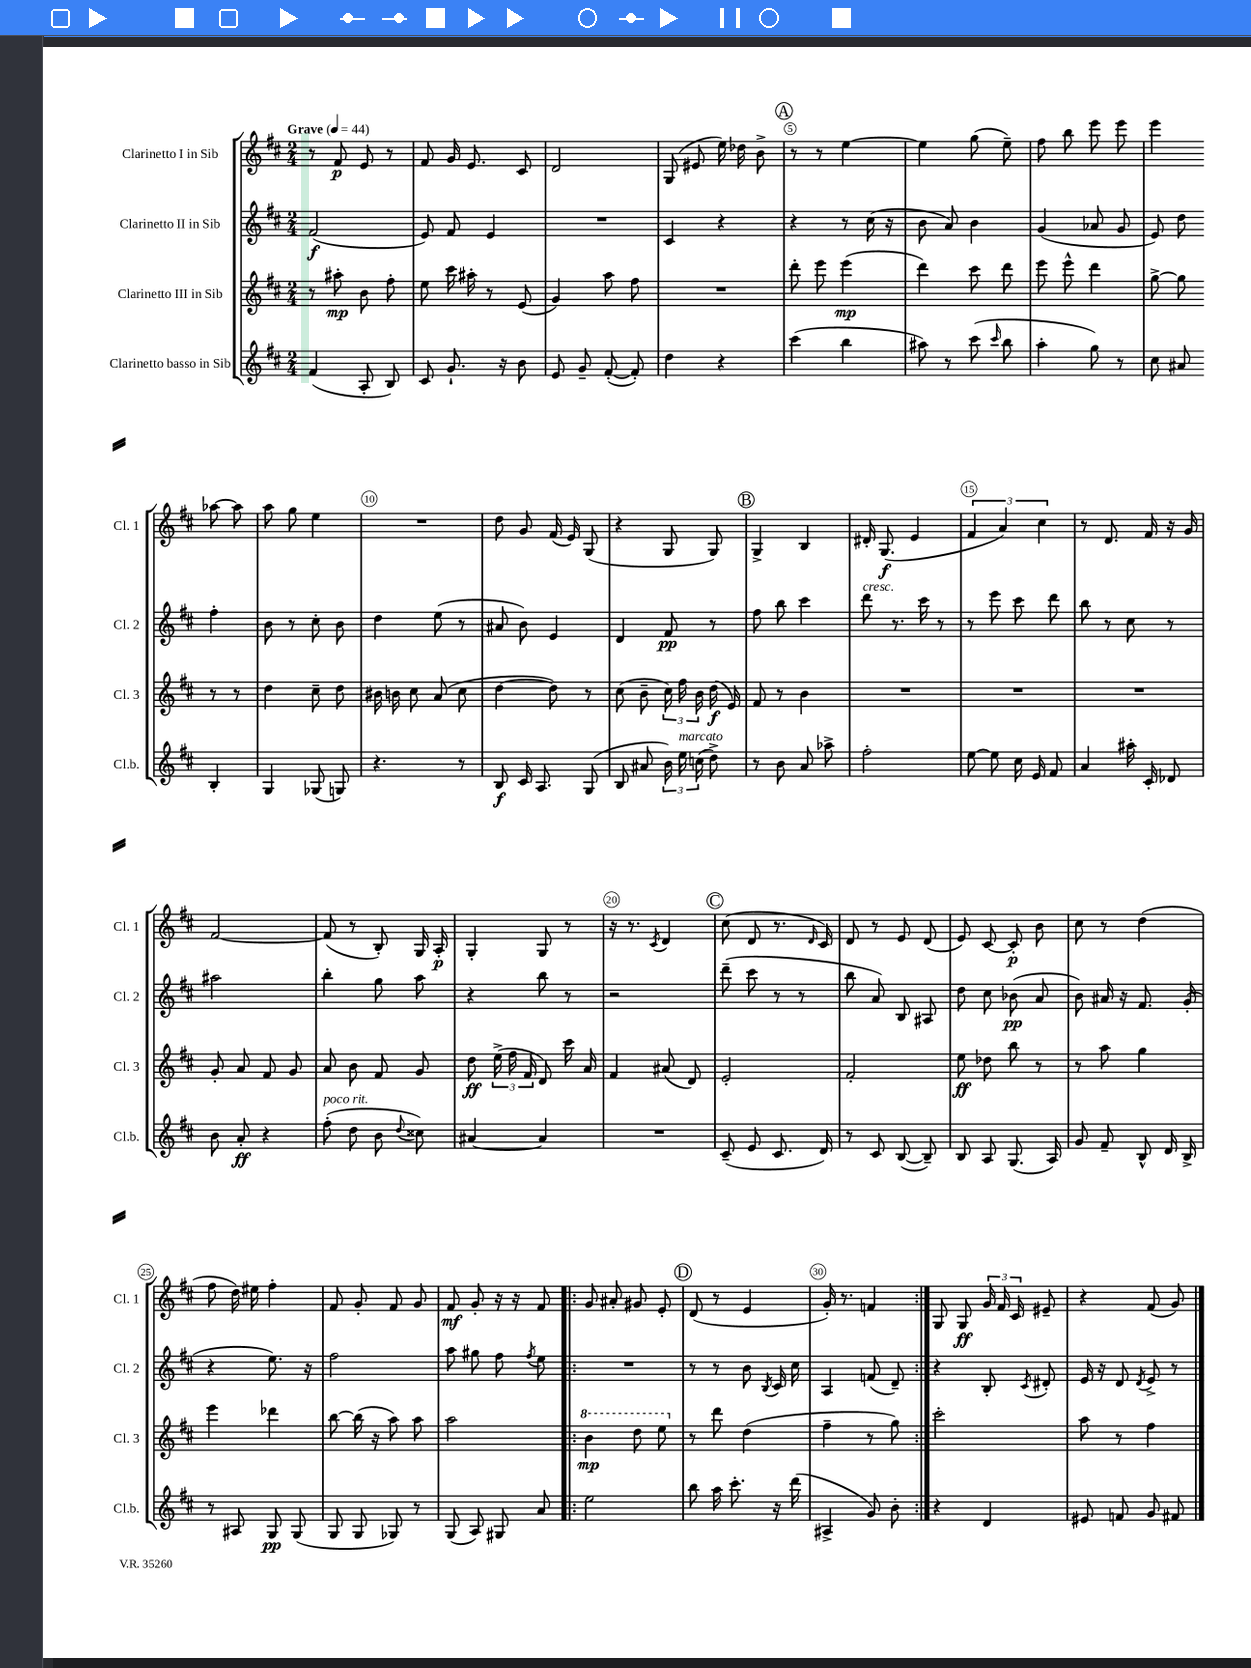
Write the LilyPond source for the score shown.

<<
\new StaffGroup <<
\new Staff = "s0" \with { instrumentName = "Clarinetto I in Sib" shortInstrumentName = "Cl. 1" } {
    \clef treble \key d \major \numericTimeSignature \time 2/4 \tempo "Grave" 4 = 44
    \autoBeamOff r8 fis'8\p e'8 r8 |
    fis'8 g'16 e'8. cis'8 |
    d'2 |
    g8( eis'8 e''16) des''16 b'8-> |
    \mark \markup { \circle "A" } r8 r8 e''4~ |
    e''4 g''8( e''8--) |
    fis''8 b''8 e'''8 e'''8 |
    e'''4 aes''8~ aes''8 |
    a''8 g''8 e''4 |
    R2 |
    d''8 g'8 fis'16( e'16) g8( |
    r4 g8 g8) |
    \mark \markup { \circle "B" } g4-> b4 |
    dis'16-. g8.\f( e'4 |
    \tuplet 3/2 { fis'4 a'4) cis''4 } |
    r8 d'8. fis'16 r16 g'16 |
    fis'2~ |
    fis'8( r8 b8-.) g16 a16-.\p |
    g4-. g8 r8 |
    r16 r8. \acciaccatura { cis'8 } d'4 |
    \mark \markup { \circle "C" } cis''8( d'8 r8. \grace { d'16 } cis'16) |
    d'8 r8 e'8 d'8( |
    e'8) cis'8~ cis'8-.\p b'8 |
    cis''8 r8 d''4( |
    fis''8 d''16) eis''16 fis''4-. |
    fis'8 g'8-. fis'8 g'8 |
    fis'8\mf g'8-. r16 r16 fis'8 |
    \repeat volta 2 { g'8 ais'8-. gis'8 e'8-. |
    \mark \markup { \circle "D" } d'8( r8 e'4 |
    g'16-.) r8. f'4 | }
    g8 g8\ff \tuplet 3/2 { g'16 fis'16 cis'16 } eis'8-- |
    r4 fis'8( g'8) \bar "|." |
}
\new Staff = "s1" \with { instrumentName = "Clarinetto II in Sib" shortInstrumentName = "Cl. 2" } {
    \clef treble \key d \major \numericTimeSignature \time 2/4
    \autoBeamOff fis'2\f( |
    e'8) fis'8 e'4 |
    R2 |
    cis'4 r4 |
    \mark \markup { \circle "A" } r4 r8 cis''16( r16 |
    b'8 a'8) b'4 |
    g'4( aes'8 g'8 |
    e'8) d''8 fis''4-. |
    b'8 r8 cis''8-. b'8 |
    d''4 e''8( r8 |
    ais'8 b'8) e'4 |
    d'4 fis'8\pp r8 |
    \mark \markup { \circle "B" } fis''8 b''8 cis'''4 |
    d'''8^\markup { \italic "cresc." } r8. cis'''16 r8 |
    r8 e'''8 cis'''8 d'''8 |
    b''8 r8 cis''8 r8 |
    ais''2 |
    b''4-. g''8 a''8 |
    r4 b''8 r8 |
    r2 |
    \mark \markup { \circle "C" } d'''8--( cis'''8 r8 r8 |
    b''8 a'8) b8 ais8 |
    d''8 cis''8 bes'8\pp( a'8 |
    b'8) ais'16 r16 fis'8. g'16-.( |
    r4 e''8.) r16 |
    fis''2 |
    a''8 gis''8 fis''8 \acciaccatura { fis''8 } e''8 |
    \repeat volta 2 { R2 |
    \mark \markup { \circle "D" } r8 r8 b'8 \acciaccatura { b8 } cis'16 cis''16 |
    a4 f'8( d'8--) | }
    r4 b8-. \acciaccatura { cis'8 } dis'8-. |
    e'16 r16 d'8 \acciaccatura { d'8 } e'8-> r8 \bar "|." |
}
\new Staff = "s2" \with { instrumentName = "Clarinetto III in Sib" shortInstrumentName = "Cl. 3" } {
    \clef treble \key d \major \numericTimeSignature \time 2/4
    \autoBeamOff r8 ais''8-.\mp b'8 fis''8-. |
    e''8 cis'''16 ais''16-. r8 e'8( |
    g'4) a''8 fis''8 |
    R2 |
    \mark \markup { \circle "A" } d'''8-. e'''8 e'''4\mp( |
    d'''4) cis'''8 d'''8 |
    e'''8 e'''8-^ d'''4 |
    g''8~-> g''8 r8 r8 |
    d''4 cis''8-- d''8 |
    bis'16 b'16 cis''8 a'8( cis''8 |
    d''4~ d''8) r8 |
    cis''8( b'8-- \tuplet 3/2 { cis''16) fis''16 b'16 } d''16\f( e'16) |
    \mark \markup { \circle "B" } fis'8 r8 b'4 |
    R2 |
    R2 |
    R2 |
    g'8-. a'8 fis'8 g'8 |
    a'8 b'8 fis'8 g'8 |
    d''8\ff \tuplet 3/2 { e''16->( fis''16 fis'16 } d'8) cis'''16 a'16 |
    fis'4 ais'8( d'8) |
    \mark \markup { \circle "C" } e'2-. |
    fis'2-. |
    e''8\ff des''8 b''8 r8 |
    r8 a''8 g''4 |
    e'''4 des'''4 |
    b''8~ b''16( r16 a''8) a''8 |
    a''2 |
    \repeat volta 2 { \ottava #1 b''4\mp d'''8 e'''8 \ottava #0 |
    \mark \markup { \circle "D" } r8 d'''8 d''4( |
    fis''4-- r8 g''8) | }
    cis'''2-. |
    a''8 r8 fis''4 \bar "|." |
}
\new Staff = "s3" \with { instrumentName = "Clarinetto basso in Sib" shortInstrumentName = "Cl.b." } {
    \clef treble \key d \major \numericTimeSignature \time 2/4
    \autoBeamOff fis'4( a8-. b8) |
    cis'8 g'8.-! r16 b'8 |
    e'8 g'8-- fis'8~-.( fis'8-.) |
    d''4 r4 |
    \mark \markup { \circle "A" } cis'''4( b''4 |
    ais''8) r8 cis'''8( \grace { cis'''16 } b''8 |
    a''4-. g''8) r8 |
    cis''8 ais'8 b4-. |
    g4 ges8( g8) |
    r4. r8 |
    b8\f cis'16 a8. g8( |
    b8 ais'8 \tuplet 3/2 { b'16) e''16^\markup { \italic "marcato" } c''16( } d''8->) |
    \mark \markup { \circle "B" } r8 b'8 a'8 aes''8-> |
    fis''2-. |
    e''8~ e''8 cis''16 e'16 fis'8 |
    a'4 ais''16-. cis'16-. des'8 |
    b'8 a'8-.\ff r4 |
    fis''8-.^\markup { \italic "poco rit." }( d''8 b'8 \appoggiatura { d''8 } cisis''8) |
    ais'4~ ais'4 |
    R2 |
    \mark \markup { \circle "C" } cis'8--( e'8 cis'8. d'16) |
    r8 cis'8 b8~( b8--) |
    b8 a8 g8.( a16) |
    g'8 fis'8-- b8-^ d'16 b16-> |
    r8 ais8 g8\pp g8( |
    g8 g8 ges8) r8 |
    g8( a8) gis8 a'8 |
    \repeat volta 2 { e''2 |
    \mark \markup { \circle "D" } b''8 a''16 cis'''8.-. r16 d'''16( |
    ais4-> g'8) b'8-. | }
    r4 d'4 |
    eis'8 f'8 g'8 fis'8 \bar "|." |
}
>>
>>
\layout { \context { \Score \override BarNumber.break-visibility = ##(#f #t #t) barNumberVisibility = #(every-nth-bar-number-visible 5) \override BarNumber.stencil = #(make-stencil-circler 0.1 0.3 ly:text-interface::print) } }
